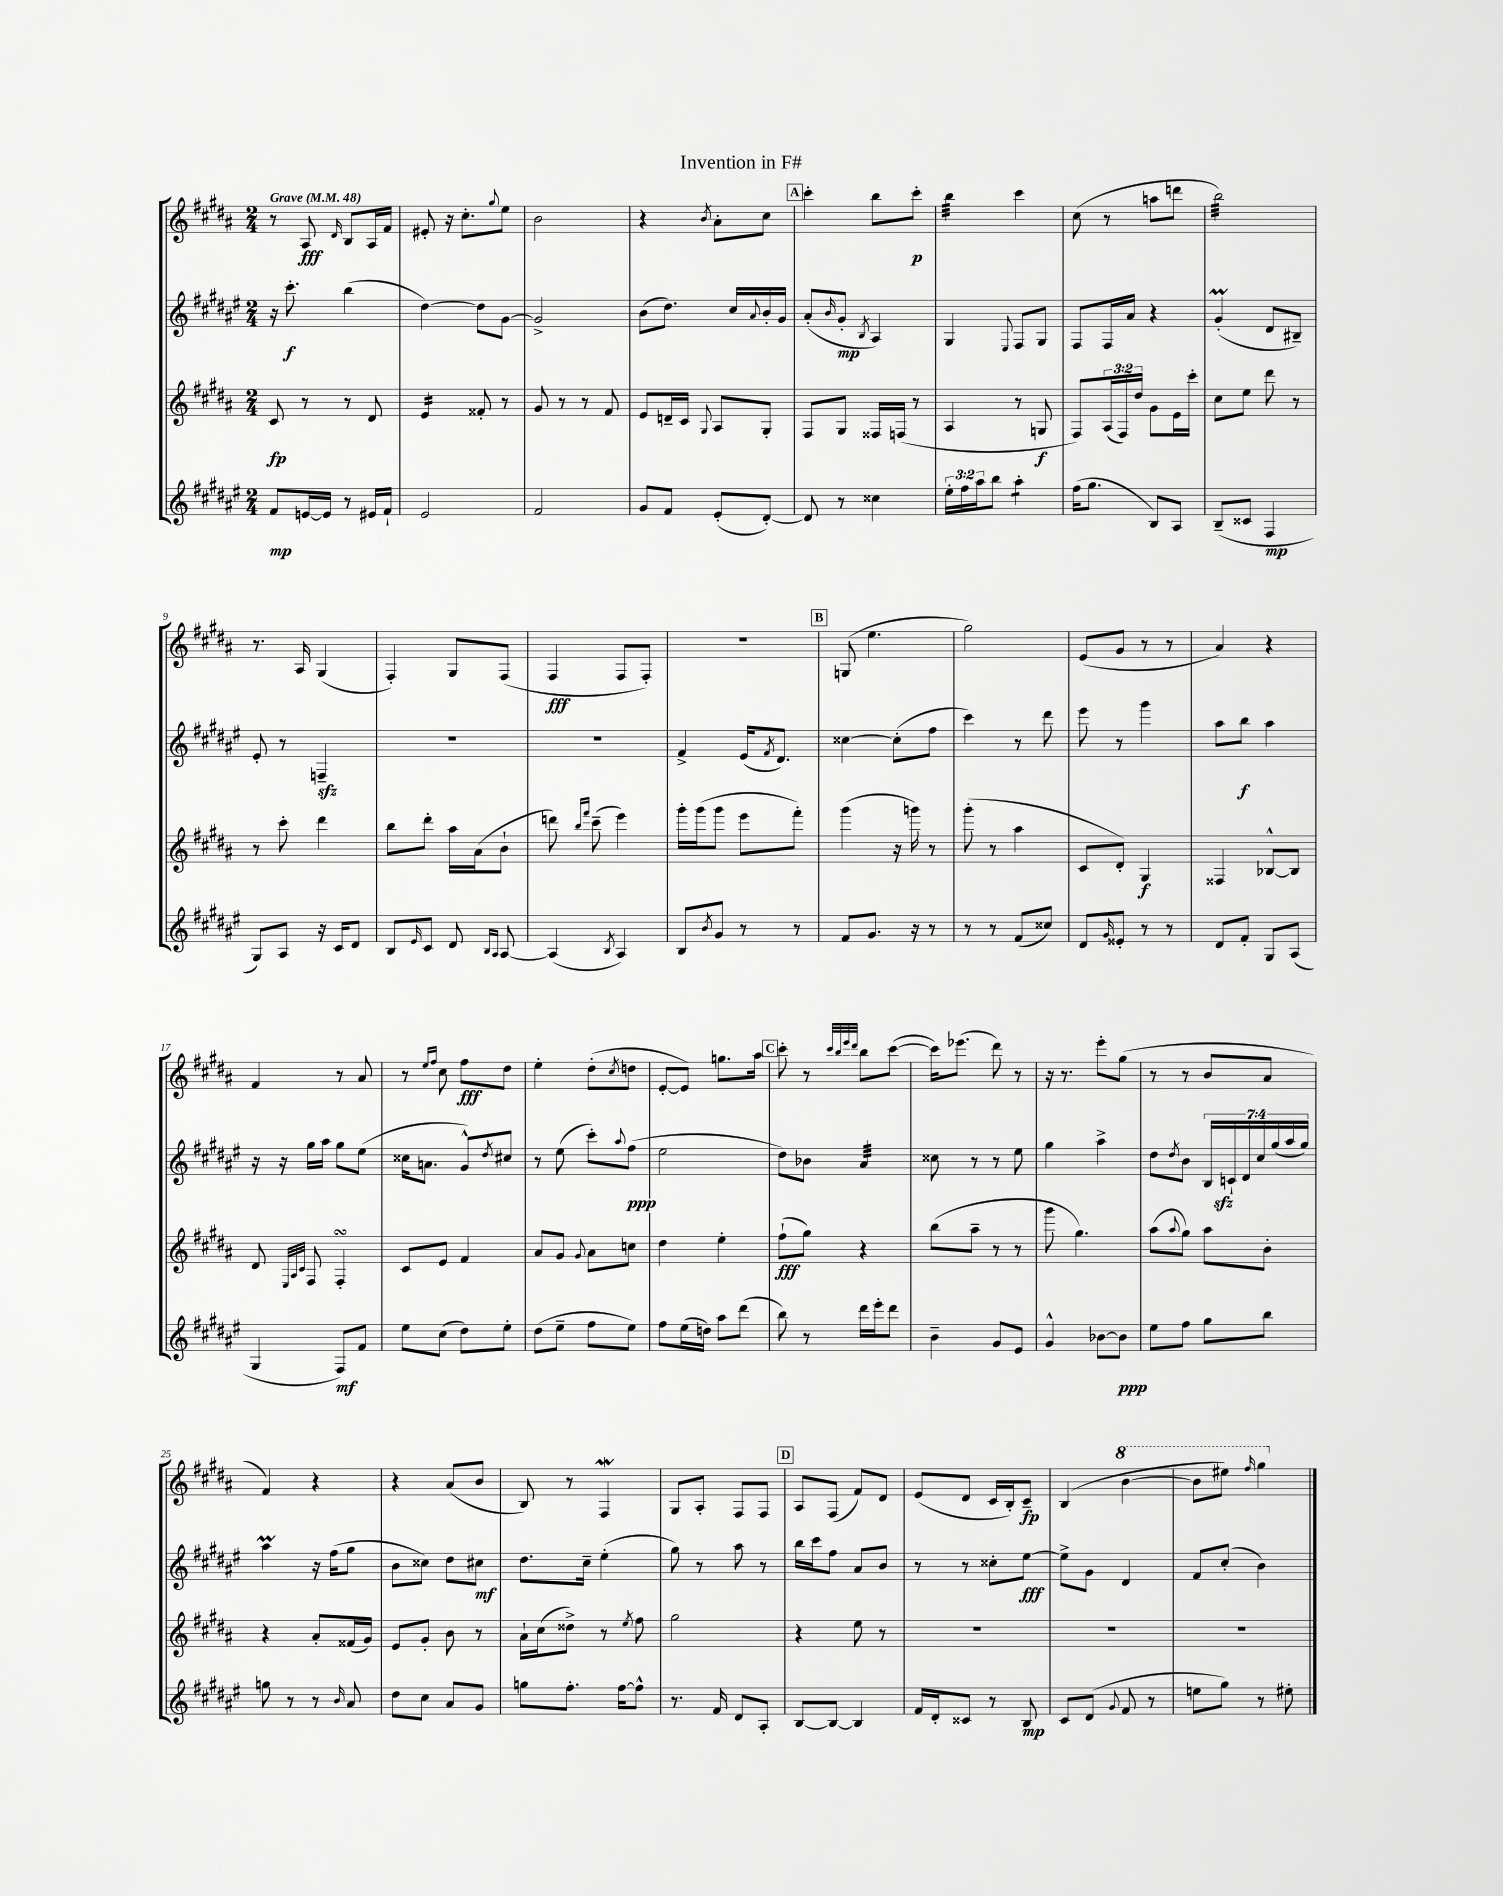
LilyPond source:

\header { title = "Invention in F#" }
<<
\new StaffGroup <<
\new Staff = "s0" {
    \clef treble \key b \major \numericTimeSignature \time 2/4 \tempo "Grave" 4 = 48
    r8 ais8\fff \grace { dis'16 } b8 ais16 fis'16 |
    eis'8-. r16 cis''8.-. \appoggiatura { gis''8 } e''8 |
    b'2 |
    r4 \acciaccatura { b'8 } ais'8-. cis''8 |
    \mark \markup { \box "A" } cis'''4-. b''8 cis'''8-.\p |
    b''4:32 cis'''4 |
    cis''8( r8 a''8 d'''8 |
    b''2:32) |
    r8. ais16 gis4( |
    fis4-.) gis8 fis8( |
    fis4\fff fis8 fis8-.) |
    R2 |
    \mark \markup { \box "B" } g8( e''4. |
    gis''2) |
    e'8( gis'8 r8 r8 |
    ais'4) r4 |
    fis'4 r8 ais'8 |
    r8 \grace { e''16 fis''16 } cis''8 fis''8\fff dis''8 |
    e''4-. dis''8-.( \acciaccatura { cis''8 } d''8 |
    e'8~-. e'8) g''8. ais''16 |
    \mark \markup { \box "C" } cis'''8-. r8 \grace { cis'''32 b''32 e'''32 dis'''32 } b''8 cis'''8~( |
    cis'''16) ees'''8.( dis'''8) r8 |
    r16 r8. e'''8-. gis''8( |
    r8 r8 b'8 ais'8 |
    fis'4) r4 |
    r4 ais'8( b'8 |
    b8) r8 fis4\mordent |
    gis8 ais8-. fis8 fis8 |
    \mark \markup { \box "D" } ais8 fis8( fis'8) dis'8 |
    e'8( dis'8 cis'16 b16-.) cis'8--\fp |
    b4( \ottava #1 b''4~ |
    b''8 eis'''8) \grace { fis'''16 } gis'''4 \ottava #0 \bar "|." |
}
\new Staff = "s1" {
    \clef treble \key fis \major \numericTimeSignature \time 2/4 \override Staff.TupletNumber.text = #tuplet-number::calc-fraction-text
    r16 cis'''8.-.\f b''4( |
    dis''4~) dis''8 gis'8~ |
    gis'2-> |
    b'8( dis''8.) cis''16 \appoggiatura { ais'8 } b'16-. gis'16 |
    \mark \markup { \box "A" } ais'8-.( \grace { b'16 } gis'8-.\mp \acciaccatura { b8 } ais4) |
    gis4 \appoggiatura { eis8 } fis8 gis8 |
    fis8 fis16 ais'16 r4 |
    gis'4-.\prall( dis'8 bis8--) |
    eis'8-. r8 f4--\sfz |
    r2 |
    r2 |
    fis'4-> eis'16( \acciaccatura { fis'8 } dis'8.) |
    \mark \markup { \box "B" } cisis''4~ cisis''8-.( fis''8 |
    cis'''4) r8 dis'''8 |
    eis'''8 r8 gis'''4 |
    ais''8 b''8\f ais''4 |
    r16 r16 gis''16 ais''16 gis''8 eis''8( |
    cisis''16 a'8. gis'8-^) \acciaccatura { dis''8 } cis''8 |
    r8 eis''8( cis'''8-.) \appoggiatura { ais''8 } fis''8\ppp( |
    eis''2 |
    \mark \markup { \box "C" } dis''8) bes'8 ais'4:32 |
    cisis''8 r8 r8 eis''8 |
    gis''4 ais''4-> |
    dis''8 \acciaccatura { dis''8 } b'8 \tuplet 7/4 { b16 c'16-!\sfz dis'16 cis''16 gis''16( ais''16 gis''16) } |
    ais''4\prall r16 fis''16( gis''8 |
    b'8 cisis''8) dis''8 cis''8\mf |
    dis''8. cis''16-- eis''4-.( |
    gis''8) r8 ais''8 r8 |
    \mark \markup { \box "D" } b''16 cis'''16 fis''8 ais'8 b'8 |
    r8 r8 cisis''8-. eis''8~\fff |
    eis''8-> gis'8 dis'4 |
    fis'8 cis''8-.( b'4) \bar "|." |
}
\new Staff = "s2" {
    \clef treble \key b \major \numericTimeSignature \time 2/4 \override Staff.TupletNumber.text = #tuplet-number::calc-fraction-text
    cis'8\fp r8 r8 dis'8 |
    e'4:16 fisis'8-. r8 |
    gis'8 r8 r8 fis'8 |
    e'8 d'16-- cis'16 \appoggiatura { gis8 } ais8 gis8-. |
    \mark \markup { \box "A" } fis8 gis8 fisis16 f16( r8 |
    ais4 r8 g8\f |
    fis8) \tuplet 3/2 { ais16( fis16) dis''16 } gis'8 e'16 cis'''16-. |
    cis''8 e''8 dis'''8 r8 |
    r8 cis'''8-. dis'''4 |
    b''8 dis'''8-. ais''16 ais'16( b'8-! |
    d'''8) \grace { b''16 fis'''16 } cis'''8--( e'''4) |
    gis'''16-. gis'''16( gis'''8 e'''8 fis'''8-.) |
    \mark \markup { \box "B" } gis'''4( r16 g'''16) r8 |
    gis'''8-.( r8 ais''4 |
    cis'8 dis'8-.) gis4\f |
    fisis4 bes8~-^ bes8 |
    dis'8 \grace { e32 ais32 cis'32 } fis8 fis4-.\turn |
    cis'8 e'8 fis'4 |
    ais'8 gis'8 \appoggiatura { gis'8 } ais'8 c''8 |
    dis''4 e''4-. |
    \mark \markup { \box "C" } fis''8-!\fff( gis''8) r4 |
    b''8( ais''8-- r8 r8 |
    gis'''8 gis''4.) |
    ais''8( \appoggiatura { ais''8 } gis''8) ais''8 b'8-. |
    r4 ais'8-. fisis'16( gis'16) |
    e'8 gis'8-. b'8 r8 |
    ais'16-! cis''16( disis''8->) r8 \acciaccatura { e''8 } fis''8 |
    gis''2 |
    \mark \markup { \box "D" } r4 e''8 r8 |
    R2 |
    R2 |
    R2 \bar "|." |
}
\new Staff = "s3" {
    \clef treble \key fis \major \numericTimeSignature \time 2/4 \override Staff.TupletNumber.text = #tuplet-number::calc-fraction-text
    fis'8\mp e'16~ e'16 r8 eis'16 fis'16-! |
    eis'2 |
    fis'2 |
    gis'8 fis'8 eis'8-.( dis'8~-.) |
    \mark \markup { \box "A" } dis'8 r8 cisis''4 |
    \tuplet 3/2 { eis''16-. fis''16 ais''16 } b''8 ais''4:8-. |
    fis''16( gis''8. b8) ais8 |
    b8--( cisis'8 fis4\mp |
    gis8) ais8 r16 cis'16 dis'8 |
    b8 \grace { eis'16 } cis'8 dis'8 \grace { b16 ais16 } ais8~ |
    ais4( \acciaccatura { b8 } ais4) |
    b8 \acciaccatura { b'8 } gis'8 r8 r8 |
    \mark \markup { \box "B" } fis'8 gis'8. r16 r8 |
    r8 r8 fis'8( cisis''8) |
    dis'8 \grace { gis'16 } eisis'8-. r8 r8 |
    dis'8 fis'8-. gis8 ais8( |
    gis4 fis8\mf) fis'8 |
    eis''8 cis''8( dis''8) eis''8-. |
    dis''8( eis''8-- fis''8 eis''8) |
    fis''8 eis''16( d''16) ais''8 dis'''8( |
    \mark \markup { \box "C" } b''8) r8 dis'''16 eis'''16-. dis'''8 |
    b'4-- gis'8 eis'8 |
    gis'4-^ bes'8~ bes'8\ppp |
    eis''8 fis''8 gis''8 b''8 |
    g''8 r8 r8 \grace { b'16 } ais'8 |
    dis''8 cis''8 ais'8 gis'8 |
    g''8 fis''8.-. fis''16~ fis''8-^ |
    r8. fis'16 dis'8 ais8-. |
    \mark \markup { \box "D" } b8~ b8~ b4 |
    fis'16 dis'16-. cisis'8 r8 b8\mp |
    cis'8 dis'8( \appoggiatura { gis'8 } fis'8 r8 |
    e''8 gis''8) r8 eis''8-. \bar "|." |
}
>>
>>
